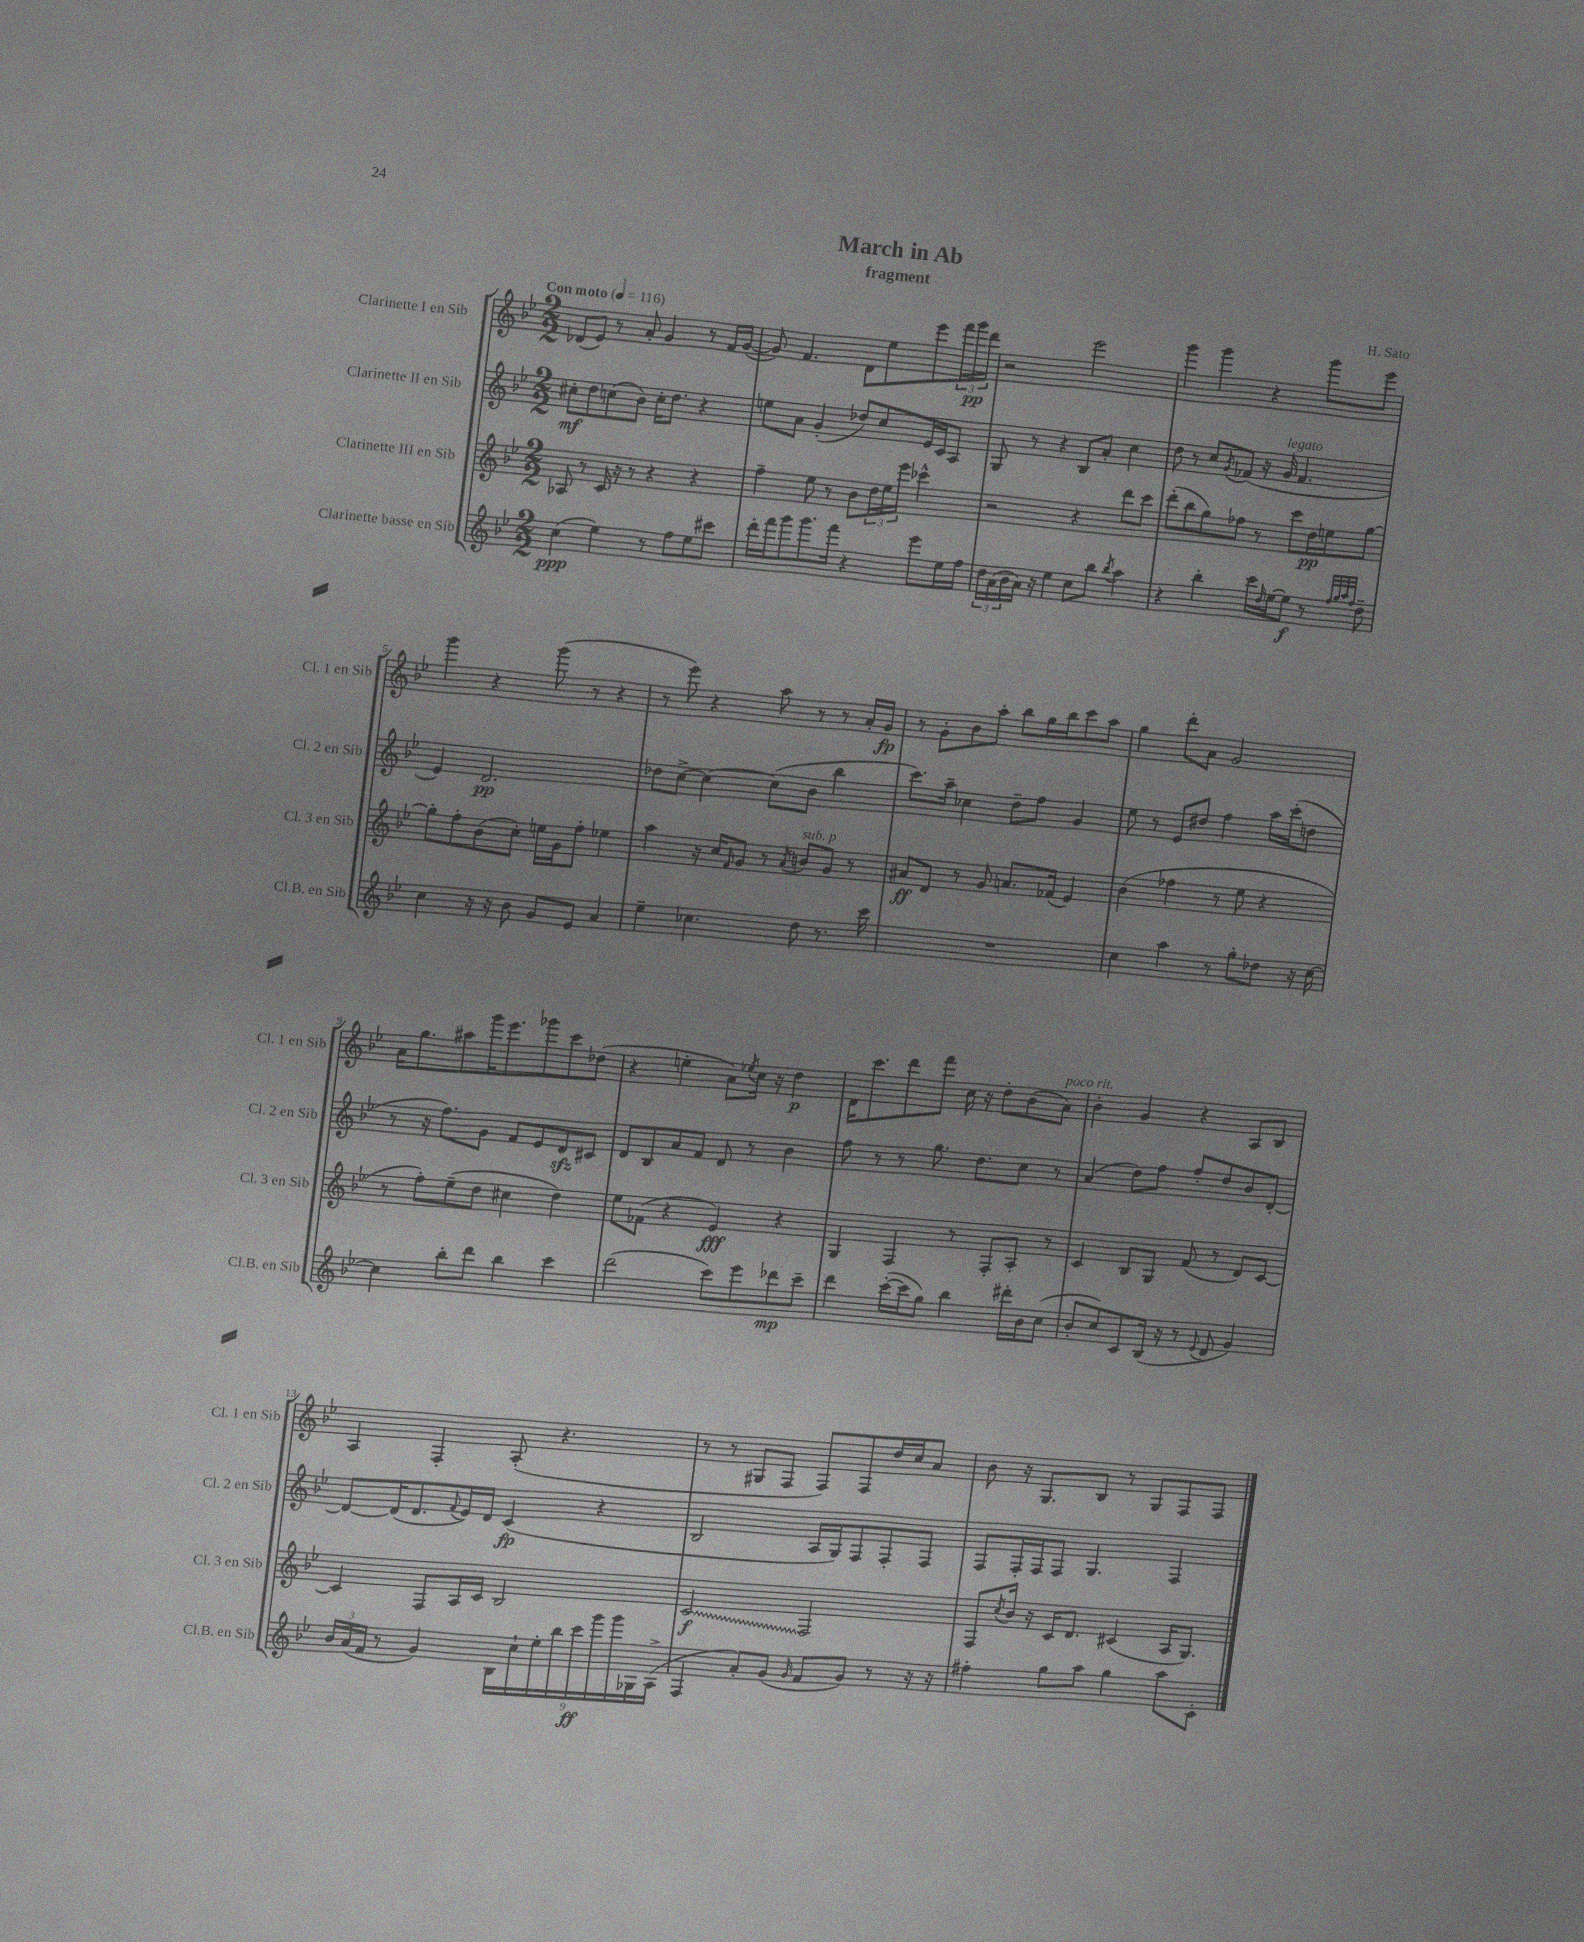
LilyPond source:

\header { title = "March in Ab" composer = "H. Sato" subtitle = "fragment" }
<<
\new StaffGroup <<
\new Staff = "s0" \with { instrumentName = "Clarinette I en Sib" shortInstrumentName = "Cl. 1 en Sib" } {
    \clef treble \key bes \major \numericTimeSignature \time 2/2 \tempo "Con moto" 4 = 116
    des'8( ees'8) r8 a'8-. g'4 r8 f'16 g'16~( |
    g'8) f'4. d'8 ees''8 ees'''8 \tuplet 3/2 { f'''16 g'''16\pp d'''16 } |
    r2 ees'''2 |
    g'''4 g'''4 r4 g'''8 ees'''8 |
    g'''4 r4 g'''8( r8 r4 |
    r8 ees'''8) r4 a''8 r8 r8 a'16-. g'16\fp |
    r8 g'8-. bes'8 a''8-. bes''8 g''16 bes''16 c'''8 a''8 |
    g''4 d'''8-. a'8 g'2 |
    a'16 g''8. ais''8 g'''16 ees'''8. ges'''8 c'''8 des''8( |
    r4 e''4-. a'8) \acciaccatura { ees''8 } c''16 r16 d''4\p |
    d'16 c'''8. d'''8 f'''8 c''16 r16 d''8-. bes'8( a'8^\markup { \italic "poco rit." }) |
    bes'4-. g'4 r4 a8 bes8 |
    a4 f4-. a8-.( r4. |
    r8 r8 gis8 f8 f8) f8 d''16 c''16 a'8 |
    bes'8 r16 g8. bes8 r8 g8 f8 f8 \bar "|." |
}
\new Staff = "s1" \with { instrumentName = "Clarinette II en Sib" shortInstrumentName = "Cl. 2 en Sib" } {
    \clef treble \key bes \major \numericTimeSignature \time 2/2
    cis''8-.\mf d''8 c''8( bes'8) c''16-. d''8. r4 |
    e''8 a'8 g'4-.( des''8) c''8 ees'16 c'16 a8 |
    g8 r8 r4 bes8 a'8-. c''4 |
    d''8 r8 c''8 \acciaccatura { g'8 } fes'8( r16 g'16^\markup { \italic "legato" } fes'4. |
    ees'4) d'2.\pp |
    des''8 c''8~-> c''4~ c''8( bes'8 bes''4 |
    c'''8.) a''16-- ces''4 d''8-- f''8 g'4 |
    ees''8 r8 ees'8 dis''8 f''4 a''16 c'''16-.( d''8 |
    r8 r16 f''8.) g'8 f'8 ees'8 d'8\sfz cis'8 |
    d'8 bes8 a'8 f'8 d'8 r8 bes'4 |
    f''8 r8 r8 g''8. d''8. c''8 r8 |
    a'4( d''8) f''8 f''8-. d''8 bes'8 d'8~-. |
    d'8~ d'16( d'8. \appoggiatura { f'8 } ees'16) d'16 c'4\fp( r4 |
    bes2 a16 g16) f8 f8-. f8 |
    f8 f16-. f16 f8 g4. f4 \bar "|." |
}
\new Staff = "s2" \with { instrumentName = "Clarinette III en Sib" shortInstrumentName = "Cl. 3 en Sib" } {
    \clef treble \key bes \major \numericTimeSignature \time 2/2
    aes8 r8 c'16 r16 r8 r4 r4 |
    f''4-- ees''8 r8 bes'8 \tuplet 3/2 { d''16 ees''16 ees'''16 } ces'''4-^ |
    r2 r4 d'''8 c'''8 |
    d'''8-.( bes''8 g''8) fes''8 r8 c'''8 d''16\pp e''16 g''8~ |
    g''8-. f''8-. bes'8( c''8-.) e''16 g'16 f''8-. ees''4 |
    a''4 r16 c''16 \grace { f'16 } g'8 r8 \acciaccatura { a'8 } b'8^\markup { \italic "sub. p" } g'8 r8 |
    ais'8\ff d'8 r8 g'8 a'8. fes'16( ees'4) |
    bes'4( fes''4 r8 ees''8 r4 |
    r8 f''8-.) ees''8--( d''8 cis''4 d''4) |
    ees''8 fes'8( r4 ees'4\fff) r4 |
    g4 f4 r8 f8-. a8-. r8 |
    c'4 bes8 g8 f'8( r8 d'8) c'8~ |
    c'4 f8 a16 c'16 bes2 |
    \once \override Glissando.style = #'zigzag c'2\glissando\f f2 |
    f8 \acciaccatura { c''8 } bes'16 r16 c'16 d'8. cis'4( a16 g8.) \bar "|." |
}
\new Staff = "s3" \with { instrumentName = "Clarinette basse en Sib" shortInstrumentName = "Cl.B. en Sib" } {
    \clef treble \key bes \major \numericTimeSignature \time 2/2
    c''4\ppp( ees''4) r8 f''8 ees''8 cis'''8 |
    d'''16-. f'''16 g'''8 g'''8. f'''16 r4 ees'''8 ees''16 f''16 |
    \tuplet 3/2 { d''16 a'16( bes'16 } a'16) r16 ees''4 c''8 bes''8 \acciaccatura { bes''8 } a''4 |
    r4 bes''4-. c'''16 \grace { d''16 } ees''16~ ees''8\f r8 \grace { f''32 g''32 a''32 f''32 } d''8-- |
    c''4 r16 r16 bes'8 g'8 ees'8 a'4 |
    ees''4-- ces''4. d''8 r8. c'''16 |
    R1 |
    c''4 a''4 r8 g''8-. des''8 r16 c''16~ |
    c''4 bes''8-. d'''8 bes''4 c'''4 |
    d'''2( c'''8) ees'''8 des'''8\mp c'''8-- |
    d'''4 c'''16~-.( c'''16 g''8) bes''4 dis'''16-. bes'16 c''8( |
    bes'8-. c''8) c'8 bes16( r16 r8 \appoggiatura { ees'8 } d'8 g'4) |
    \tuplet 3/2 { bes'16 a'16( f'16 } r8 g'4) \tuplet 9/8 { bes16 c''16-! ees''16-. bes''16 c'''16\ff g'''16 g'''16 ges16 a16->( } |
    f4 a'8-.) g'8( \grace { g'16 } f'8 g'8) r8 r16 r16 |
    fis''4-. g''8 a''8 g''4 a''8 c'8-. \bar "|." |
}
>>
>>
